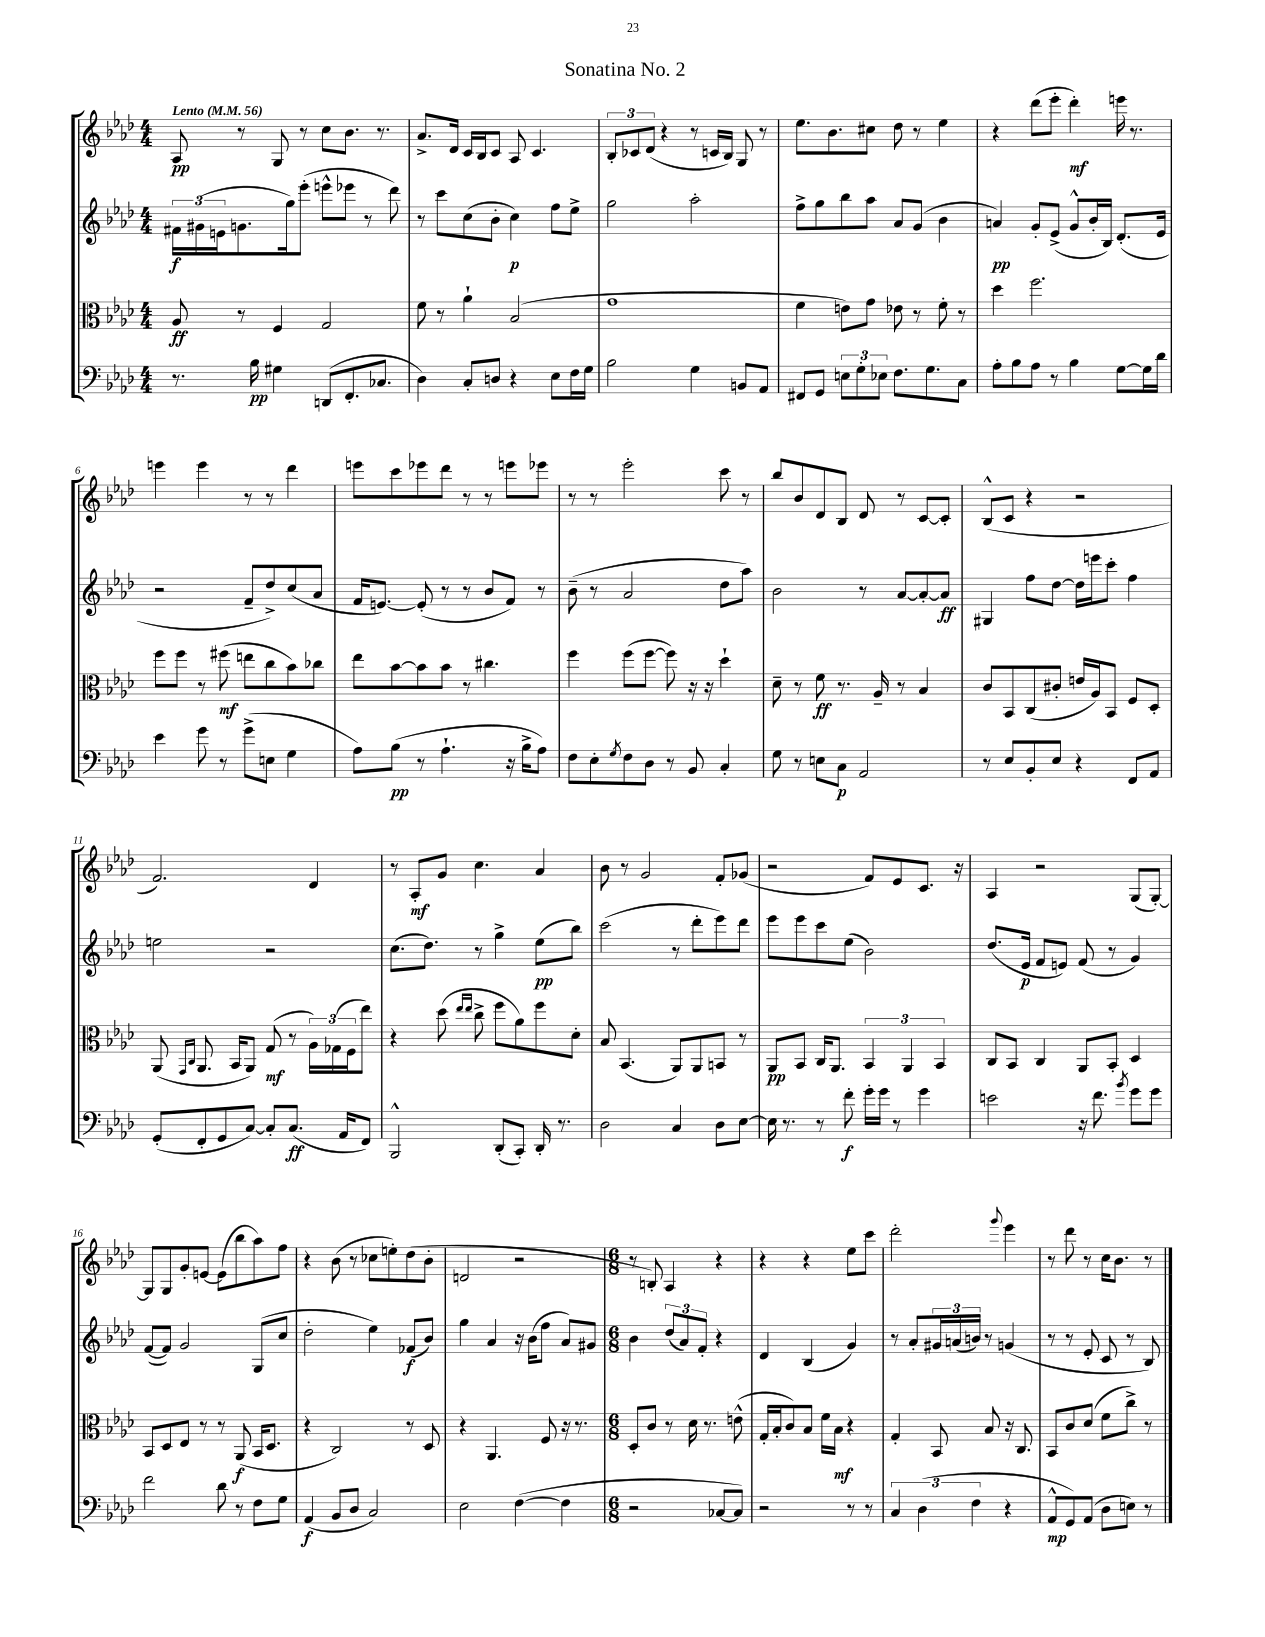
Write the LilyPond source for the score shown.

\header { title = "Sonatina No. 2" }
<<
\new StaffGroup <<
\new Staff = "s0" {
    \clef treble \key aes \major \numericTimeSignature \time 4/4 \tempo "Lento" 4 = 56
    aes8\pp r8 g8 r8 c''8 bes'8. r8. |
    aes'8.-> des'16 c'16 bes16 c'8 aes8 c'4. |
    \tuplet 3/2 { bes8-. ces'8 des'8( } r4 r8 c'16 bes16) g8 r8 |
    ees''8. bes'8. cis''8 des''8 r8 ees''4 |
    r4 des'''8( ees'''8-. des'''4-.\mf) e'''16 r8. |
    e'''4 e'''4 r8 r8 des'''4 |
    e'''8 c'''8 ees'''8 des'''8 r8 r8 e'''8 ees'''8 |
    r8 r8 ees'''2-. c'''8 r8 |
    bes''8 bes'8 des'8 bes8 des'8 r8 c'8~ c'8-. |
    bes8-^( c'8 r4 r2 |
    f'2.) des'4 |
    r8 aes8-.\mf g'8 c''4. aes'4 |
    bes'8 r8 g'2 f'8-. ges'8( |
    r2 f'8) ees'8 c'8. r16 |
    aes4 r2 g8( g8~-.) |
    g8 g8 g'8-. e'8~ e'8( bes''8 aes''8) f''8 |
    r4 bes'8( r8 ces''8 e''8-.) des''8( bes'8-. |
    d'2 r2 |
    \numericTimeSignature \time 6/8 r8 b8-.) aes4 r4 |
    r4 r4 ees''8 c'''8 |
    des'''2-. \appoggiatura { g'''8 } ees'''4 |
    r8 des'''8 r8 c''16 bes'8. r8 \bar "|." |
}
\new Staff = "s1" {
    \clef treble \key aes \major \numericTimeSignature \time 4/4
    \tuplet 3/2 { fis'16\f gis'16( e'16 } g'8. g''16) ees'''8-.( e'''8-^ ees'''8 r8 des'''8) |
    r8 c'''8 c''8( bes'8-. c''4\p) f''8 ees''8-> |
    g''2 aes''2-. |
    f''8-> g''8 bes''8 aes''8 aes'8 g'8( bes'4 |
    a'4\pp) g'8-. ees'8->( g'8-^ bes'16-. bes16) des'8.-.( ees'16 |
    r2 f'8-- des''8->) c''8( aes'8 |
    f'16 e'8.~) e'8-.( r8 r8 bes'8 f'8) r8 |
    bes'8--( r8 aes'2 des''8 aes''8) |
    bes'2 r8 aes'8~ aes'8~-. aes'8\ff |
    gis4 f''8 des''8~ des''16 e'''16 c'''8-. f''4 |
    e''2 r2 |
    c''8.( des''8.) r8 g''4-> ees''8\pp( bes''8) |
    c'''2( r8 des'''8-. ees'''8) des'''8 |
    ees'''8 ees'''8 c'''8 ees''8( bes'2) |
    des''8.( ees'16\p f'8 e'8) f'8( r8 g'4) |
    f'8~( f'8) g'2 g8( c''8 |
    des''2-. ees''4) fes'8\f( bes'8) |
    g''4 aes'4 r16 bes'16( f''8 aes'8) gis'8 |
    \numericTimeSignature \time 6/8 bes'4 \tuplet 3/2 { des''8( aes'8) f'8-. } r4 |
    des'4 bes4( g'4) |
    r8 aes'8-. \tuplet 3/2 { gis'16 a'16( b'16) } r8 g'4( |
    r8 r8 ees'8-. c'8 r8 bes8) \bar "|." |
}
\new Staff = "s2" {
    \clef alto \key aes \major \numericTimeSignature \time 4/4
    aes8\ff r8 f4 g2 |
    f'8 r8 aes'4-! bes2( |
    g'1 |
    f'4 e'8) g'8 ees'8 r8 f'8-. r8 |
    des''4 f''2. |
    f''8 f''8 r8 fis''8\mf( e''8 c''8 bes'8) ces''8 |
    ees''8 bes'8~ bes'8 bes'8 r8 cis''4. |
    f''4 f''8( f''8~ f''8) r16 r16 des''4-! |
    des'8-- r8 f'8\ff r8. aes16-- r8 bes4 |
    c'8 bes,8 c8( cis'8-. e'16 aes16) bes,8 f8 des8-. |
    aes,8( \grace { g,16 c16 } aes,8. bes,16 aes,8) g8\mf( r8 \tuplet 3/2 { aes16) ges16( f16 } ees''8) |
    r4 des''8( \grace { ees''16 ees''16 } c''8-> f''8 aes'8) f''8 des'8-. |
    bes8 bes,4.( aes,8) aes,8 b,8 r8 |
    aes,8\pp bes,8 c16 aes,8. \tuplet 3/2 { bes,4 aes,4 bes,4 } |
    c8 bes,8 c4 aes,8 bes,8-. des4 |
    bes,8 des8 ees8 r8 r8 aes,8\f( bes,16 des8. |
    r4 c2) r8 des8 |
    r4 aes,4. f8 r16 r8. |
    \numericTimeSignature \time 6/8 des8-. c'8 r8 des'16 r8. e'8-^( |
    g16-. bes16-. c'8) bes8 f'16 bes16\mf r4 |
    g4-. bes,8 bes8 r16 c8. |
    bes,8 c'8 des'8( f'8 c''8->) r8 \bar "|." |
}
\new Staff = "s3" {
    \clef bass \key aes \major \numericTimeSignature \time 4/4
    r8. bes16\pp gis4 d,8( f,8.-. ces8. |
    des4) c8-. d8 r4 ees8 f16 g16 |
    bes2 g4 b,8 aes,8 |
    fis,8 g,8 \tuplet 3/2 { e8 g8-. ees8 } f8. g8. c8 |
    aes8-. bes8 aes8 r8 bes4 g8~ g16 des'16 |
    ees'4 g'8 r8 g'8->( e8 g4 |
    aes8) bes8\pp( r8 aes4.-! r16 bes16-> aes8) |
    f8 ees8-. \acciaccatura { g8 } f8 des8 r8 bes,8 c4-. |
    g8 r8 e8 c8\p aes,2 |
    r8 ees8 bes,8-. ees8 r4 f,8 aes,8 |
    g,8-.( f,8-. g,8 c8~) c8-. c8.\ff( aes,16 f,8) |
    bes,,2-^ des,8-.( c,8-.) des,16-. r8. |
    des2 c4 des8 ees8~ |
    ees16 r8. r8 f'8-.\f g'16-. g'16 r8 g'4 |
    e'2 r16 f'8. \acciaccatura { bes'8 } g'8 g'8 |
    f'2 des'8 r8 f8 g8 |
    aes,4\f( bes,8 des8 c2) |
    ees2 f4~( f4 |
    \numericTimeSignature \time 6/8 r2 ces8~ ces8) |
    r2 r8 r8 |
    \tuplet 3/2 { c4 des4( f4 } r4 |
    aes,8-^\mp g,8) aes,8( des8 e8) r8 \bar "|." |
}
>>
>>
